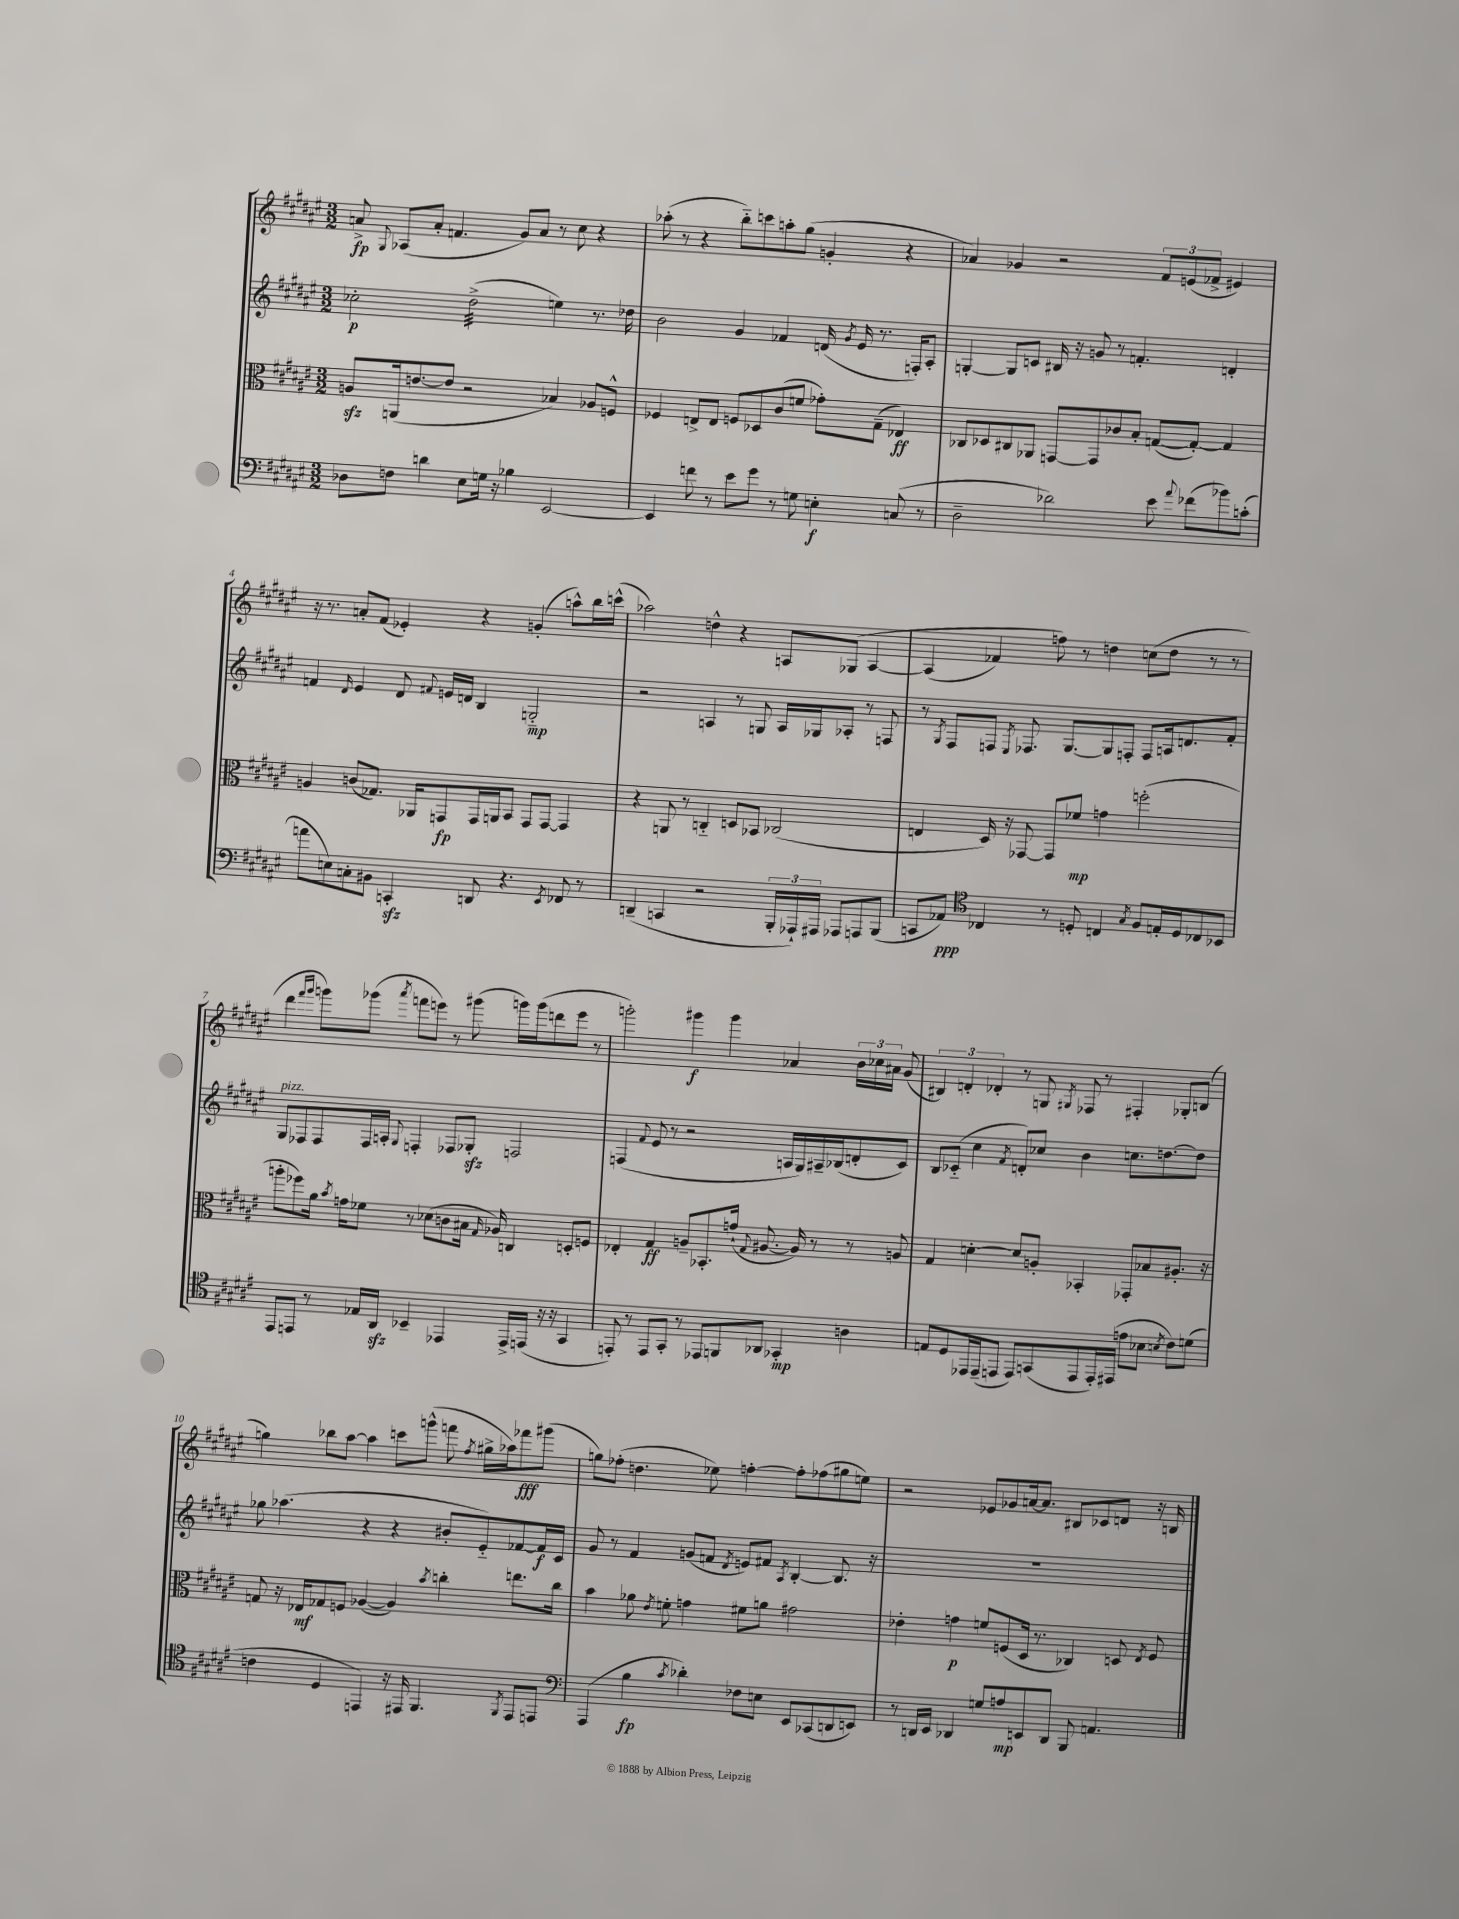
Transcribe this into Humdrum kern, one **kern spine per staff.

**kern	**kern	**kern	**kern
*staff4	*staff3	*staff2	*staff1
*clefF4	*clefC3	*clefG2	*clefG2
*k[f#c#g#d#a#e#]	*k[f#c#g#d#a#e#]	*k[f#c#g#d#a#e#]	*k[f#c#g#d#a#e#]
*M3/2	*M3/2	*M3/2	*M3/2
8D-	8A	2cc-'	8a^
.	.	.	8qqG#
8F	(16AA	.	(8A-
.	[8.e	.	.
4d	.	.	8a'
.	8e]	.	4.f
8E#	2r	(2dd#^	.
16G	.	.	.
16r	.	.	.
4B-	.	.	8g#)
.	.	.	8a
[2EE#	4B-)	4ee)	8r
.	.	.	8cc#
.	8A-	8.r	4r
.	8F^^	.	.
.	.	16dd-	.
=	=	=	=
4EE#]	4F-	2b	(8aa-'
.	.	.	8r
8f	8E^	.	4r
8r	8E	.	.
8e#	8F	4g#	8bb'~)
8g#	8D-	.	8ccc
8r	(8c#	4f-	8aa'
8G	8f	.	(8gg#
4E'	8g-')	(16d	4g'
.	.	8qg#	.
.	.	16e#	.
.	(8G#~	8.r	.
(8C	4E-)	.	4r
.	.	16F')	.
8r	.	8A#'	.
=	=	=	=
2D#~	8C-	[4G'	4a-)
.	8D-	.	.
.	8C#	8G]	4g-
.	8AA-	8c	.
2d-)	[8GG	16B#	2r
.	.	16r	.
.	8GG]	8g	.
.	8c-	8r	.
.	8B'	4.f'	.
8e#	([8G	.	12f#
.	.	.	(12e
8qqa#	.	.	.
(8f-	8G'_)	.	.
.	.	.	12f-^
8b-)	4G]	4d'	4e#)
(8c'	.	.	.
=	=	=	=
8a	4A	4f	16r
.	.	.	8.r
8E)	.	.	.
.	.	16qqd#	.
8C'	(8c	4e#	8a'
8BB#	8.G-)	.	(8f#
4CC'	.	8d#	4e-')
.	16AA-	.	.
.	.	8qqf#	.
.	8GG	16e	.
.	.	16d	.
8DD	16GG	4B	4r
.	16AA	.	.
4.r	8BB	.	.
.	8GG	2G'~	(4g'
.	[8GG	.	.
8qEE#	.	.	.
8FF-	4GG]	.	8aa^^)
8r	.	.	16bb
.	.	.	(16ccc^^
=	=	=	=
(4DD~	4r	2r	2aa-)
4CC	8AA	.	.
.	8r	.	.
2r	4C'~	4A	4dd^^
.	8D	8r	4r
.	8BB-	8G	.
24BBB'	(2C-	16A	8A
24AAA-`)	.	.	.
.	.	16G-	.
24AAA#	.	.	.
8AAA-	.	8A-'	&(8G-
8AAA	.	8r	[4A
(8BBB	.	8F	.
=	=	=	=
8CC	4E	8r	(4A]
.	.	8qG#	.
8AA-)	.	8F#	.
*clefC4	*	*	*
4C-	16D#)	8F	4f-)
.	16r	.	.
.	.	8qE#	.
.	[8GG-	8.F-	.
8r	8GG-]	.	8ff&)
.	.	[8.G#	.
8D'	8f-	.	8r
4C	4g	8G#]	4dd
.	.	8F'	.
8qG#	.	.	.
8F#	(2ff'	8F	(8cc
16E'	.	16A	8dd
16D	.	8.d	.
8C-	.	.	8r
8BB-	.	8f#'	8r
=	=	=	=
8EE#	8aa'	8G#	4ddd#
8EE	8ff-)	8F-	.
.	.	.	16qqfff#
.	.	.	16qqggg#
8r	16a#	8F-	8ggg)
.	8qb	.	.
.	16g	.	.
16E-	8f-	16F-	(8ggg-
16AA#	.	16A'	.
.	.	8qqG#	8qaaa#
4BB-~	8r	4F'	8fff
.	(8d-	.	8eee)
4EE-	8c	8F-	8r
.	16B#	8G-'	(8ggg#
.	16qqG#	.	.
.	16A-)	.	.
16EE-^	4C	2F	16ggg)
(16EE	.	.	(16ggg
16r	.	.	8ddd
16r	.	.	.
4GG#	8D'	.	8eee
.	8F	.	8r
=	=	=	=
8EE')	4E-'	(4F	2ggg')
8r	.	.	.
.	.	8qqf#	.
8EE	4G#	8e#	.
8GG#'	.	8r	.
8r	8A~	2r	4ggg#
8EE-	8.BB-'	.	.
8FF	.	.	4ggg#
.	(16g`	.	.
.	8qqG#	.	.
8AA-	[8.A#	.	.
4GG-'	.	16A	4a-
.	16A#])	16G#)	.
.	8r	16A#~	.
.	.	(16B-	.
4A	8r	8d'	24b
.	.	.	24cc-
.	.	.	24a#
.	8A	8c#)	(8g#
=	=	=	=
8E	4G#	8B	6B#)
8D#	.	(8c-'~	.
.	.	.	6d'
16EE-	[4d'	4cc#	.
(16EE-~	.	.	.
.	.	.	6d-'
8EE	.	.	.
.	.	8qf#	.
8EE)	8d]	8d')	8r
(8GG	8A'	8cc-	8G
.	.	.	8qG#
8EE	4BB-'	4b	8F-
16EE')	.	.	8r
(16EE#	.	.	.
8e	8GG-'	8.cc	4F#'
8B-	8B-	.	.
.	.	[8.dd	.
8qB	.	.	.
8c#)	8.A#'	.	8G-'
(8d	.	8dd]	(8B
.	16r	.	.
=	=	=	=
4c	8G	8gg-	4gg)
.	16r	(4.aa-	.
.	16E-	.	.
4D#	8G-	.	8bb-
.	8F	.	[8aa#
4EE)	([4A-	4r	4aa#]
16r	4A-])	4r	8ccc
16EE#	.	.	.
4.FF#	.	.	(8ggg^^
.	8qb	.	.
.	4cc'	8b#'	8fff
.	.	.	8qff#
.	.	8e#'~)	16gg#^
.	.	.	16aa-)
8qFF#	.	.	.
8EE#	8.ee	[8f-	8fff-
8EE	.	16f-]	(8ggg#
.	16cc	16c#	.
=	=	=	=
*clefF4	*	*	*
(4AAA#	4b	8g#	8gg)
.	.	8r	(8ff-'
4B	8a-	4f#	4.dd
.	8qe#	.	.
.	8f'	.	.
8qc#	.	.	.
4d-')	4g	(8g	.
.	.	8f	8ee-)
.	.	8qd#	.
8F-	8f#	8e)	[4ff'
8E	8a	8f#	.
.	.	8qA#	.
8EE#	2g#	[4B'	8ff']
(8CC-	.	.	(8ff-
8DD	.	8.B]	8gg#
8EE)	.	.	8ee)
.	.	16r	.
=	=	=	=
8r	4e-'	1.r	2r
16DD	.	.	.
16EE#	.	.	.
4DD-	4g	.	.
8G	8f	.	8e-
8A	(8F	.	8g-
8EE	16D#	.	[16a
.	8.r	.	8.a]
8DD-	.	.	.
8BBB	4C-)	.	8B#
4.AA	.	.	8c-
.	8D	.	8d
.	8qE#	.	.
.	8F	.	16r
.	.	.	16B
==	==	==	==
*-	*-	*-	*-
